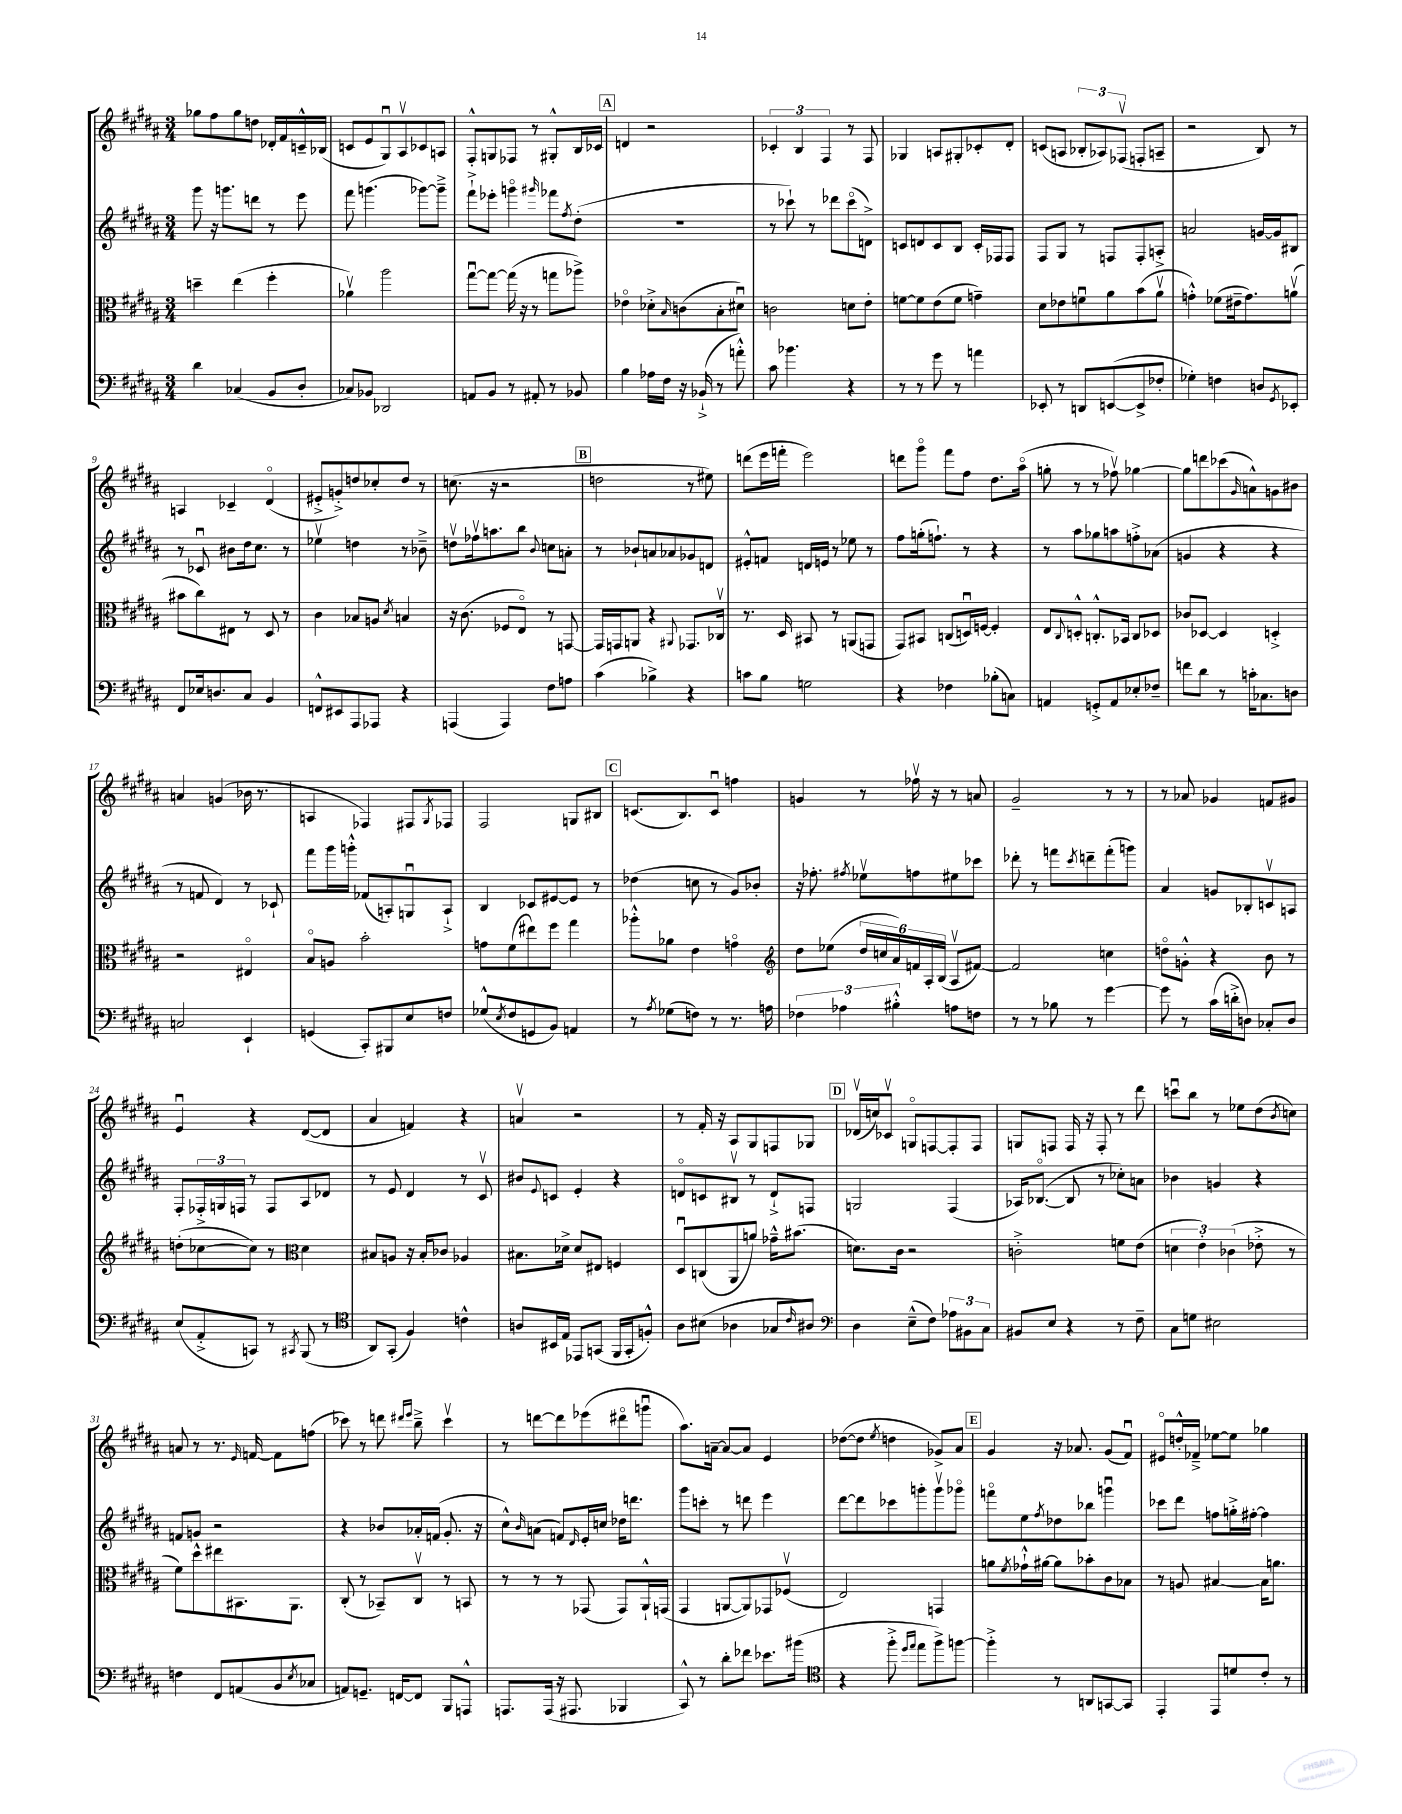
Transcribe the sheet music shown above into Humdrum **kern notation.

**kern	**kern	**kern	**kern
*part4	*part3	*part2	*part1
*staff4	*staff3	*staff2	*staff1
*clefF4	*clefC3	*clefG2	*clefG2
*k[f#c#g#d#a#]	*k[f#c#g#d#a#]	*k[f#c#g#d#a#]	*k[f#c#g#d#a#]
*M3/4	*M3/4	*M3/4	*M3/4
=1	=1	=1	=1
4d#\	4ddn~\	8ggg#\	8gg-X\L
.	.	16r	8ff#\
.	.	8.gggn\L	.
(4C-X/	(4ee\	.	8gg-\
.	.	8dddn\J	8ddn\J
8BB/L	4ff#'\	8r	16d-X'/LL
.	.	.	16f#/
8D#'/J	.	8eee\	16cn~^^/
.	.	.	(16B-X/JJ
=2	=2	=2	=2
8C-X/L)	4a-Xv\)	8fff#\	8cn/L
8BB-X/J	.	(4.gggn\	8e/
2DD-X/	2aa#\	.	8G#u/)
.	.	.	8A#v/
.	.	[8ggg-X\L)	8c-X/
.	.	8ggg-~^\J]	8An/J
=3	=3	=3	=3
8AAn/L	[8gg#u\L	8fff#`^\L	8F#'^^/L
8BB/J	8gg#\J_	8eee-X'\J	8Gn/
8r	(16gg#\]	4gggn\	8F-X/J
.	16r	.	.
8AA#X'/	8r	.	8r
.	.	16qqggg#X/	.
8r	8ggn\L	8fff-X\L	8G#X'^^/L
.	.	8qff#/	.
8BB-X/	8aa-X^\J)	(8dd#'\J	16B/L
.	.	.	16c-X/JJ
!!LO:REH:place=s1:t=A
=4	=4	=4	=4
4B\	4e-X\	2.r	4dn/
16A-X\LL	8d-X'^\L	.	2r
16F#\JJ	.	.	.
.	16qqB/	.	.
16r	(8cn\	.	.
(16BB-X`^/	.	.	.
8r	8B'\	.	.
8an'^^\)	8d#Xu\J)	.	.
=5	=5	=5	=5
8c#\	2cn\	8r	6c-X'/
4.b-X\	.	8ccc-X`\)	.
.	.	.	6B/
.	.	8r	.
.	.	.	6F#/
.	.	8ddd-X\L	.
4r	8dn\L	(8ccc-\	8r
.	8e'\J	8dn^\J)	8F#/
=6	=6	=6	=6
8r	[8fn\L	8cn/L	4G-X/
8r	8f\]	8dn/	.
8g#\	(8e\	8c/	8An/L
8r	8f\J	8B/J	8G#X'/
4an\	4gn~\)	16c'/LL	8c-X'/
.	.	16F-X/J	.
.	.	8F-/J	8d#'/J
=7	=7	=7	=7
8EE-X'/	8d#\L	8F#/L	(8cn/L
8r	8e-X\	8G#/J	8An/J
8DDn/L	8fnu\	8r	12B-X'/L
.	.	.	12A-X/)
([8EEn/	8a#\	8Fn/L	.
.	.	.	(12F-Xv/J
8EE^/]	(8b\	8F'/	8Fn'/L
8F-X'/J	8a#v\J	8An'^/J	8An~/J
=8	=8	=8	=8
4G-X'\)	4gn'^^\)	2an/	2r
4Fn\	(8f-X\L	.	.
.	16e#X~\k	.	.
.	8.g\)	.	.
8Dn/L	.	[16gn/LL	8B/)
.	.	16g/J]	.
8qGG#/	.	.	.
8EE-X'/J	(8anv\J	8B#X/J	8r
!!LO:LB:g=z
=9	=9	=9	=9
8FF#/L	8b#X\L	8r	4An/
16E-X/k	8cc#\)	8c-Xu/	.
8.Dn/	.	.	.
.	8E#X\J	8b#X\L	4c-X~/
8C#/J	8r	16dd#\k	.
.	.	8.cc#\J	.
4BB/	8D#/	.	(4d#/
.	8r	8r	.
=10	=10	=10	=10
8FFn^^/L	4c#\	4ee-Xv\	8e#X'^/L
8EE#X/	.	.	8gn'^/)
8AAA#/	8B-X/L	4ddn\	8ddn/
8AAA-X/J	8An/J	.	8cc-X'/
.	8qd#/	.	.
4r	4Bn/	8r	8dd/J
.	.	8b-X~^\	8r
=11	=11	=11	=11
(4AAAn/	16r	8ddnv\L	(8.ccn\
.	(8.c#\	.	.
.	.	16ff-Xv\k	.
.	.	8.aan\	16r
4AAA/)	8F-X/L	.	2r
.	8E/J)	8bb\J	.
.	.	8qqb/	.
8F#\L	8r	8ccn\L	.
8An\J	[8GGn/	8an'\J	.
!!LO:REH:place=s1:t=B
=12	=12	=12	=12
(4c#\	16GG/LL]	8r	2ddn\
.	16GGn/J	.	.
.	8AAn/J	8b-X`/L	.
4B-X^\)	4r	8an/	.
.	.	8a-X/	.
.	8qqAA#X/	.	.
4r	8.GG-X/L	8g-X/	8r
.	.	8dn/J	8ee#X\)
.	16C-Xv/Jk	.	.
=13	=13	=13	=13
8cn\L	8.r	8e#X'^^/L	(8dddn\L
8B\J	.	8fn/J	16eee\L
.	16D#/	.	16fffn'\JJ
2Gn\	8BB#X/	16dn/LL	2eee\)
.	.	16en/JJ	.
.	8r	8r	.
.	(8AAn/L	8ee-X\	.
.	8GGn/J	8r	.
=14	=14	=14	=14
4r	8GG#/L)	8ff#\L	8dddn\L
.	8BB#X/J	(16ggn'\k	8ggg#\J
.	.	8.ffn`\J)	.
4F-X\	(8Cn/L	.	8fff#\L
.	16Dnu/L)	8r	8ff#\J
.	[16Fn/JJ	.	.
(8B-X'\L	4F'/]	4r	8.dd#\L
8Cn\J)	.	.	.
.	.	.	(16aa#\Jk
=15	=15	=15	=15
4AAn/	8E/L	8r	8ggn'\
.	8qqC#/	.	.
.	8Dn'^^/J	8aa#\L	8r
8GGn'^/L	8.Cn'^^/L	8gg-X\	8r
8AA/	.	8aan\	8ff-Xv\)
.	16BB-X/Jk	.	.
8E-X'/	8C/L	8ffn'^\	[4gg-X\
8F-X~/J	8D-X/J	(8a-X\J	.
=16	=16	=16	=16
8fn\L	8c-X/L	4gn/	8gg-\L]
8d#\J	[8D-X/J	.	8dddn\
8r	4D-/]	4r	(8ccc-X\
.	.	.	16qqg#/
16cn'\KL	.	.	8an^^\)
8.C-X\	.	.	.
.	4Dn'^/	4r	8gn\
8Dn\J	.	.	8b#X\J
!!LO:LB:g=z
=17	=17	=17	=17
2Cn/	2r	8r	4an/
.	.	8fn/	.
.	.	4d#/)	(4gn/
4EE`/	4E#X/	8r	16b-X\
.	.	.	8.r
.	.	8c-X`/	.
=18	=18	=18	=18
(4GGn/	8B/L	8fff#\L	4An/
.	8An/J	16ggg#\L	.
.	.	16gggn'^^\JJ	.
8CC#'/L)	2b'\	(8f-X/L	4F-X/)
8BBB#X/	.	8An'/)	.
8E/	.	8Gnu/	8F#X/L
.	.	.	8qG#/
8Fn/J	.	8A`^/J	8F-X/J
=19	=19	=19	=19
(8G-X^^/L	8gn\L	4B/	2F#/
8qE/	.	.	.
8F#/	(8f#\	.	.
8GGn/	8ee#X\)	8c-X/L	.
8BB/J)	8ff#\J	[8e#X/	.
4AAn/	4gg#\	8e#/J]	8Gn/L
.	.	8r	8B#X/J
!!LO:REH:place=s1:t=C
=20	=20	=20	=20
8r	8aa-X'^^\L	(4dd-X\	(8.cn/L
8qA#/	.	.	.
(8G-X\L	8a-X\J	.	.
.	.	.	8.B/)
8Fn\J)	4e\	8ccn\	.
8r	.	8r	8cu/J
8.r	4gn\	8g#/L)	4ffn\
.	.	8b-X'/J	.
16An\	.	.	.
=21	=21	=21	=21
*	*clefG2	*	*
6F-X\	8dd#\L	16r	4gn/
.	.	8.ff-X'\	.
.	(8ee-X\J	.	.
6A-X\	.	.	.
.	.	8qff#X/	.
.	24dd#/LL	8ee-Xv\L	8r
.	24ccn/	.	.
6B#X'^^\	24a#/)	.	.
.	24fn/	8ffn\	16ff-Xv\
.	24A#'/	.	.
.	.	.	16r
.	(24B/JJ	.	.
8An\L	8A#v/L	8ee#X\	8r
8Fn\J	[8f#X/J)	8ccc-X\J	8an/
=22	=22	=22	=22
8r	2f#/]	8ddd-X'\	2g#~/
8r	.	8r	.
8B-X\	.	8fffn\L	.
.	.	8qccc#/	.
8r	.	8dddn~\	.
[4g#\	4ccn\	(8fff'\	8r
.	.	8gggn\J)	8r
=23	=23	=23	=23
8g#\]	8ddn\L	4a#/	8r
8r	8gn'^^\J	.	8a-X/
(16c#\LL	4r	8gn/L	4g-X/
16dn'^\J	.	.	.
8Dn\J)	.	8B-X'/	.
8C-X'/L	8b\	8cnv/	8fn/L
8D/J	8r	8An/J	8g#X/J
!!LO:LB:g=z
=24	=24	=24	=24
(8E/L	(8ddn'\L	8F#'/L	4eu/
8AA#'^/	[8cc-X\	24F-X'^/L	.
.	.	24Gn/	.
.	.	24Fn/JJ	.
8CCn/J)	8cc-\J])	8r	4r
8r	8r	8F/L	.
8qCC#X/	.	.	.
*	*clefC3	*	*
(8BBB/	4d#\	8A#/	([8d#/L
8r	.	8d-X/J	8d#/J]
=25	=25	=25	=25
*clefC4	*	*	*
8AA#/L)	8B#X/L	8r	4a#/
(8GG#'/J	8An/J	8e/	.
4F#/)	16r	4d#/	4fn/)
.	16B#'/KL	.	.
.	8c-X/J	.	.
4cn^^\	4A-X/	8r	4r
.	.	8c#v/	.
=26	=26	=26	=26
8An/L	8.B#X\L	8b#X/L	4anv/
.	.	8qqe/	.
16BB#X/L	.	8cn/J	.
16E/JJ	16d-X^\Jk	.	.
8EE-X/L	8d-/L	4e'/	2r
(8GGn/J	8E#X/J	.	.
16FF#/LL	4Fn/	4r	.
16GG'/J	.	.	.
8Fn'^^/J)	.	.	.
=27	=27	=27	=27
8A#\L	8D#u/L	8dn/L	8r
(8B#X\J	(8Cn/	8cn/	16f#'/
.	.	.	16r
4A-X\	8AA#/	8B#Xv/J	8A#/L
.	8an/J)	8r	8G#/
8G-X/L	16g-X~^^\KL	8d`^/L	8Fn/
.	(8.b#X\J	.	.
16qqc#/	.	.	.
8A#X/J)	.	8Fn/J	8G-X/J
!!LO:REH:place=s1:t=D
=28	=28	=28	=28
*clefF4	*	*	*
4D#\	8.dn\L)	2Gn/	(16d-Xv/LL
.	.	.	16ccn/J)
.	.	.	8c-Xv/J
.	16c#\Jk	.	.
(8E~^^\L	2r	.	8Gn/L
8F#\J)	.	.	[8Fn/
12A-X\L	.	(4F#/	8F'/]
12BB#X\	.	.	.
.	.	.	8F/J
12C#\J	.	.	.
=29	=29	=29	=29
8BB#X/L	2cn'^\	16A-X/KL)	8Gn/L
.	.	([8.B-X/J	.
8E/J	.	.	8Fn/J
4r	.	8B-/]	16F/
.	.	.	16r
.	.	8r	8F'/
8r	8fn\L	8cc-X'\L)	8r
8F#~\	(8e\J	8an\J	8ddd#\
=30	=30	=30	=30
8C#\L	6dn\	4b-X\	8cccnu\L
8Gn\J	.	.	8bb\J
.	6e'\)	.	.
2E#X\	.	4gn/	8r
.	(6c-X\	.	.
.	.	.	8ee-X\L
.	8e-X'^\	4r	(8dd#\
.	.	.	8qb/
.	8r	.	8ccn\J)
!!LO:LB:g=z
=31	=31	=31	=31
4Fn\	8f#\L)	8fn/L	8an/
.	8dd#^^\	8gn/J	8r
8FF#/L	8ee#X\	2r	8.r
(8AAn/	8.BB#X\	.	.
.	.	.	16qqe/
.	.	.	[16fn/
8BB/	.	.	8f\L]
.	8.AA#\J	.	.
8qE/	.	.	.
8C-X/J	.	.	(8ffn\J
=32	=32	=32	=32
8AAn/L)	(8C#'/	4r	8ccc-X\)
8.GGn~/J	8r	.	8r
.	8BB-X~/L)	8b-X/L	8dddn\
[16FFn/KL	.	.	.
.	.	.	16qqddd#X/LL
.	.	.	16qqeee/JJ
8FF/J]	8C#v/J	16a-X'/L	8bb~^\
.	.	(16fn/JJ	.
8BBB/L	8r	8.g#'/	4ccc-v\
8AAAn^^/J	8BBn/	.	.
.	.	16r	.
=33	=33	=33	=33
8.AAAn/L	8r	8cc#^^\L)	8r
.	.	16qqb/	.
.	8r	(8an\J	[8dddn\L
(16AAA/Jk	.	.	.
16r	8r	8fn/L)	8ddd\]
8.AAA#X/	.	.	.
.	.	16qqd#/	.
.	(8GG-X/	16e'/L	(8eee-X\
.	.	16ccn/JJ	.
4BBB-X/	8GG-/L)	16dd-X\KL	8ddd#X\
.	.	8.dddn\J	.
.	16AA#`^^/L	.	8gggnu\J
.	(16GGn/JJ	.	.
=34	=34	=34	=34
8CC#^^/)	4GG#/	8ggg#\L	8.aa#\L)
8r	.	8cccn'\J	.
.	.	.	[16an~\Jk
8d#'\L	[8AAn/L	8r	8a/L_
8f-X\J	8AA/])	8dddn\	8a/J]
8.e-X\L	8GG-X/	4eee\	4e/
.	(8F-Xv/J	.	.
(16b#X\Jk	.	.	.
=35	=35	=35	=35
*clefC4	*	*	*
4r	2E/)	[8ddd#\L	([8dd-X\L
.	.	8ddd#\]	8dd-\J]
.	.	.	8qee/
8ff#'^\	.	8ccc-X\	4ddn\
16qqdd#/LL	.	.	.
16qqee/JJ	.	.	.
8ee\L	.	8gggn'\	.
8ff#^\)	4GGn/	8gggv\	8g-X^/L)
[8ffn\J	.	8ggg-X\J	8a#/J
!!LO:REH:place=s1:t=E
=36	=36	=36	=36
4ff'^\]	8an\L	8fffn\L	4g#/
.	8qf#/	.	.
.	16g-X`^^\L	8ee\	.
.	[16a#X\JJ	.	.
.	.	8qff#/	.
8r	8a#\L]	8dd-X\	16r
.	.	.	8.a-X/
8AAn/L	8b-X'\	8bb-X\J	.
[8GGn/	8c#\	4gggnu\	(8g#/L
8GG/J]	8B-X\J	.	8f#u/J)
=37	=37	=37	=37
4EE'/	8r	8ccc-X\L	8e#X/L
.	8An/	8ddd#\J	16ddn'^^/L
.	.	.	16f-X~^/JJ
8EE/L	[4B#X/	8ffn\L	[8ee-X\L
8dn/	.	16ggn'^\L	8ee-\J]
.	.	[16ff#X'\JJ	.
8c#'/J	16B#\KL]	4ff#\]	4gg-X\
.	8.an\J	.	.
8r	.	.	.
==	==	==	==
*-	*-	*-	*-
